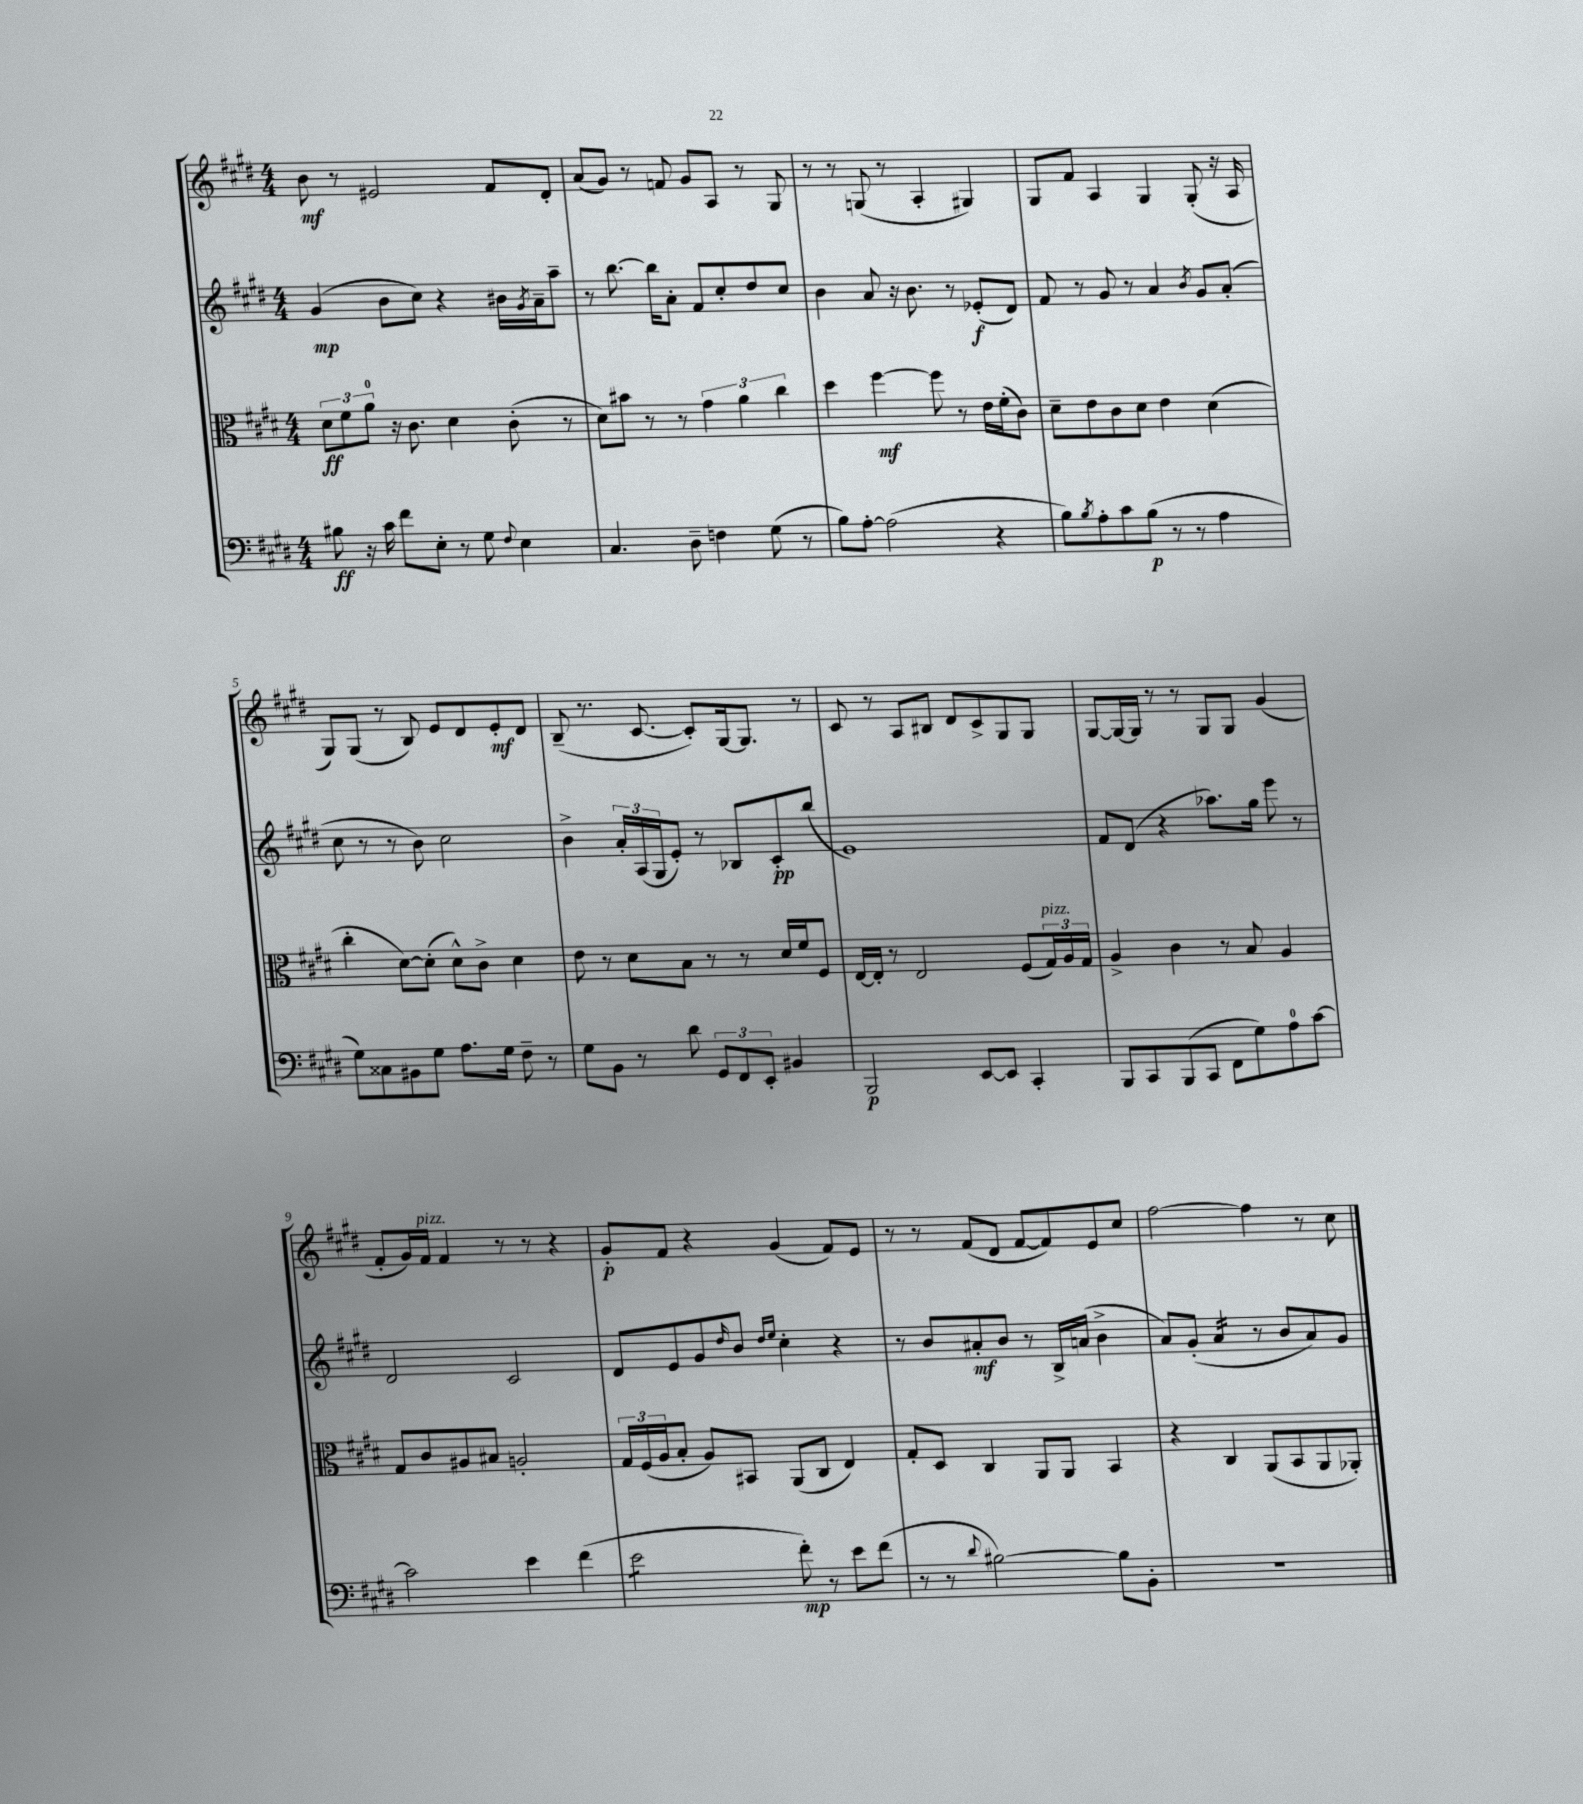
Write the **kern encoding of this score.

**kern	**kern	**kern	**kern
*staff4	*staff3	*staff2	*staff1
*clefF4	*clefC3	*clefG2	*clefG2
*k[f#c#g#d#]	*k[f#c#g#d#]	*k[f#c#g#d#]	*k[f#c#g#d#]
*M4/4	*M4/4	*M4/4	*M4/4
8B#	12d#	(4g#	8b
.	12f#	.	.
16r	.	.	8r
.	12a	.	.
16c#	.	.	.
8f#	16r	8b	2e#
.	8.c#	.	.
8E'	.	8cc#)	.
8r	4d#	4r	.
8G#	.	.	.
8qqF#	.	.	.
4E	(8c#'	16b#	8f#
.	.	8qg#	.
.	.	16a~	.
.	8r	8aa~	8d#'
=	=	=	=
4.C#	8d#)	8r	(8a
.	8b#	[8.bb	8g#)
.	8r	.	8r
.	.	16bb]	.
8D#~	8r	8a'	8f
4F	6g#	8f#	8g#
.	.	8cc#'	8A
.	6a	.	.
(8G#	.	8dd#	8r
.	6cc#	.	.
8r	.	8cc#	8G#
=	=	=	=
8B)	4dd#	4b	8r
[8A'	.	.	8r
(2A]	[4ff#	8a	(8G
.	.	16r	8r
.	.	8.b	.
.	8ff#]	.	4A'
.	8r	8r	.
4r	16e	(8e-'	4G#)
.	(16f#'	.	.
.	8c#)	8d#)	.
=	=	=	=
8B)	8d#~	8f#	8G#
8qB	.	.	.
8A'	8e	8r	8f#
8c#	8c#	8g#	4A
(8B	8d#	8r	.
8r	4e	4a	4G#
8r	.	.	.
.	.	8qb	.
4A	(4d#	8g#	(8G#'
.	.	(8a'	16r
.	.	.	16A
=	=	=	=
8G#)	4cc#'	8cc#	8G#)
8C##	.	8r	(8G#
8BB#	[8d#)	8r	8r
8G#	(8d#']	8b)	8B)
8.A	8d#^^)	2cc#	8e
.	8c#^	.	8d#
16G#	.	.	.
8F#~	4d#	.	8e'
8r	.	.	8d#
=	=	=	=
8G#	8e	4b^	(8B~
8BB	8r	.	8.r
8r	8d#	24a'	.
.	.	(24A	.
.	.	.	[8.c#
.	.	24G#	.
8d#	8B	8e')	.
12GG#	8r	8r	8c#'])
12FF#	.	.	.
.	8r	8B-	[16G#
12EE'	.	.	.
.	.	.	8.G#]
4BB#	16d#	8c#'	.
.	16f#	.	.
.	8F#	(8bb	8r
=	=	=	=
2BBB	[16E	1e)	8c#
.	16E']	.	.
.	8r	.	8r
.	2E	.	8A
.	.	.	8B#
[8EE	.	.	8d#
8EE]	.	.	8c#^
4CC#'	(8F#	.	8G#
.	24G#)	.	8G#
.	24A	.	.
.	24G#	.	.
=	=	=	=
8BBB	4A^	8f#	[8G#
8CC#	.	(8d#	16G#_
.	.	.	16G#]
(8BBB	4c#	4r	8r
8CC#	.	.	8r
8FF#	8r	8.aa-)	8G#
8G#)	8B	.	8G#
.	.	16gg#	.
8A	4A	8eee	(4g#
[8c#	.	8r	.
=	=	=	=
2c#]	8G#	2d#	8f#'
.	8c#	.	16g#)
.	.	.	16f#
.	8A#	.	4f#
.	8B#	.	.
4e	2A'	2c#	8r
.	.	.	8r
(4f#	.	.	4r
=	=	=	=
2e	24G#	8d#	8g#'
.	(24F#	.	.
.	24A	.	.
.	8B'	8e	8f#
.	8A)	8g#	4r
.	.	16qqdd#	.
.	8BB#	8b	.
.	.	16qqdd#	.
.	.	16qqee	.
8f#')	(8AA	4cc#'	(4g#
8r	8C#	.	.
8e	4E)	4r	8f#)
(8f#	.	.	8e
=	=	=	=
8r	8G#'	8r	8r
8r	8D#	8b	8r
8qqd#	.	.	.
[2B#)	4C#	8a#'	(8f#
.	.	8b	8d#
.	8AA	8r	[8f#
.	8AA	16B^	8f#])
.	.	(16a	.
8B#]	4BB	4b^	8e
8BB'	.	.	8cc#
=	=	=	=
1r	4r	8a)	[2ff#
.	.	(8g#'	.
.	4C#	4a	.
.	(8AA	8r	4ff#]
.	8BB	8b	.
.	8AA	8a)	8r
.	8AA-')	8g#	8cc#
==	==	==	==
*-	*-	*-	*-
